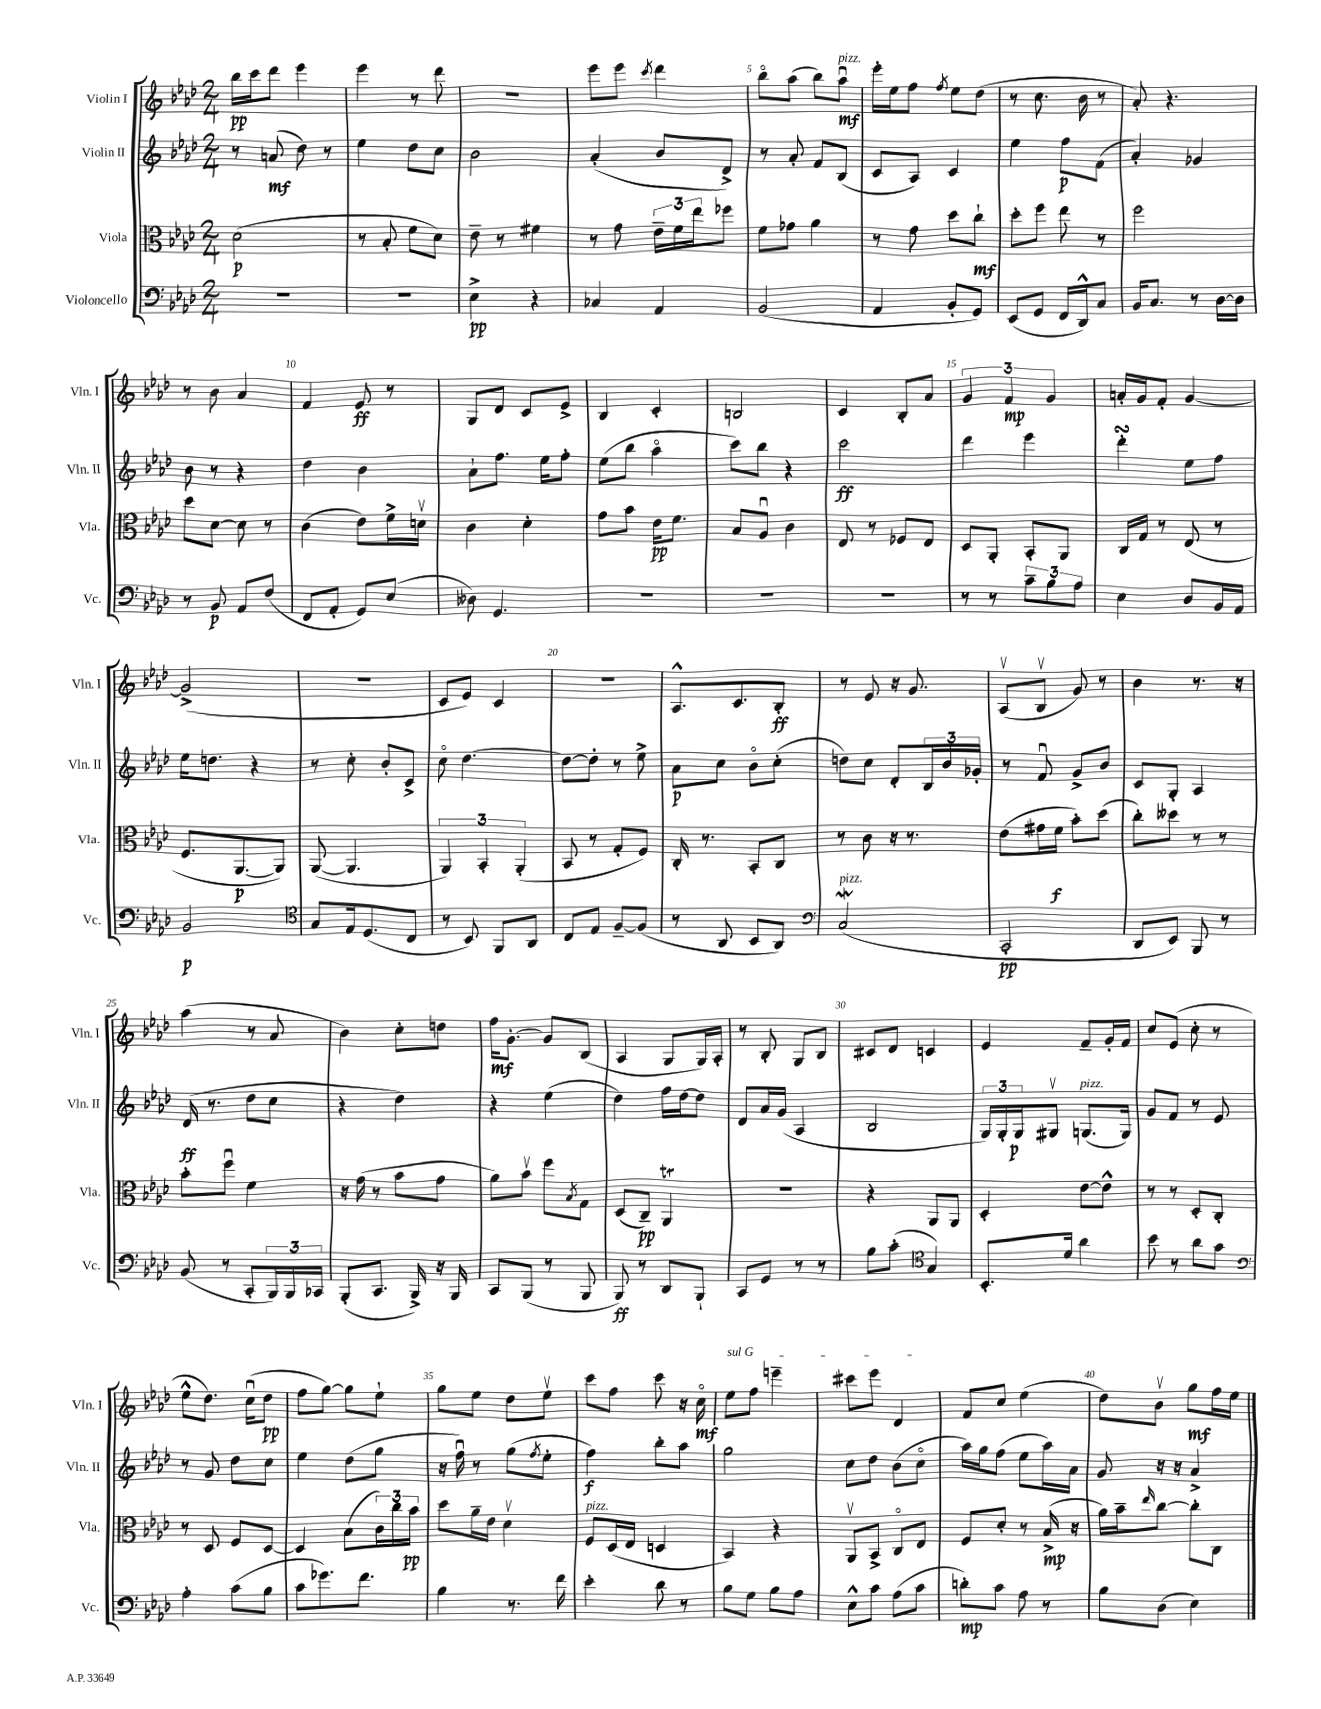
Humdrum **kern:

**kern	**dynam	**kern	**dynam	**kern	**dynam	**kern	**dynam
*part4	*part4	*part3	*part3	*part2	*part2	*part1	*part1
*staff4	*staff4	*staff3	*staff3	*staff2	*staff2	*staff1	*staff1
*I"Violoncello	*	*I"Viola	*	*I"Violin II	*	*I"Violin I	*
*I'Vc.	*	*I'Vla.	*	*I'Vln. II	*	*I'Vln. I	*
*clefF4	*	*clefC3	*	*clefG2	*	*clefG2	*
*k[b-e-a-d-]	*	*k[b-e-a-d-]	*	*k[b-e-a-d-]	*	*k[b-e-a-d-]	*
*M2/4	*	*M2/4	*	*M2/4	*	*M2/4	*
=1	=1	=1	=1	=1	=1	=1	=1
2r	.	(2d-\	p	8r	.	16bb-\LL	pp
.	.	.	.	.	.	16ccc\J	.
.	.	.	.	(8an/	mf	8ddd-\J	.
.	.	.	.	8dd-\)	.	4eee-\	.
.	.	.	.	8r	.	.	.
=2	=2	=2	=2	=2	=2	=2	=2
2r	.	8r	.	4ee-\	.	4eee-\	.
.	.	8B-'/	.	.	.	.	.
.	.	8f\L	.	8dd-\L	.	8r	.
.	.	8d-\J)	.	8cc\J	.	8ddd-\	.
=3	=3	=3	=3	=3	=3	=3	=3
4E-^\	pp	8e-~\	.	2b-\	.	2r	.
.	.	8r	.	.	.	.	.
4r	.	4f#X\	.	.	.	.	.
=4	=4	=4	=4	=4	=4	=4	=4
4C-X/	.	8r	.	(4a-'/	.	8eee-\L	.
.	.	8g\	.	.	.	8eee-\J	.
.	.	.	.	.	.	8qccc/	.
4AA-/	.	24e-~\LL	.	8b-/L	.	4ddd-\	.
.	.	24f\	.	.	.	.	.
.	.	24ee-\J	.	.	.	.	.
.	.	8ff-X\J	.	8d-^/J)	.	.	.
=5	=5	=5	=5	=5	=5	=5	=5
(2BB-/	.	8f\L	.	8r	.	8bb-\L	.
.	.	8g-X\J	.	8a-'/	.	(8aa-\J	.
.	.	4a-\	.	8f/L	.	8bb-\L)	.
!	!	!	!	!	!	!LO:TX:a:i:t=pizz.	!
.	.	.	.	(8B-/J	.	8aa-u\J	mf
=6	=6	=6	=6	=6	=6	=6	=6
4AA-/	.	8r	.	8c/L	.	16eee-'\LL	.
.	.	.	.	.	.	16ee-\J	.
.	.	8g\	.	8A-/J)	.	8ff\J	.
.	.	.	.	.	.	8qff/	.
8BB-'/L	.	8dd-\L	.	4c/	.	8ee-\L	.
8GG/J)	.	8cc`\J	mf	.	.	(8dd-\J	.
=7	=7	=7	=7	=7	=7	=7	=7
(8EE-/L	.	8dd-'\L	.	4ee-\	.	8r	.
8GG/J	.	8ff\J	.	.	.	8.cc\	.
16FF/LL	.	8ee-\	.	8ff\L	p	.	.
16DD-^^/J)	.	.	.	.	.	16b-\	.
8C/J	.	8r	.	(8f\J	.	8r	.
=8	=8	=8	=8	=8	=8	=8	=8
16BB-/KL	.	2ff\	.	4a-'/)	.	8a-'/)	.
8.C/J	.	.	.	.	.	.	.
.	.	.	.	.	.	4.r	.
8r	.	.	.	4g-X/	.	.	.
[16D-\LL	.	.	.	.	.	.	.
16D-\JJ]	.	.	.	.	.	.	.
!!LO:LB:g=z
=9	=9	=9	=9	=9	=9	=9	=9
8r	.	8dd-\L	.	8b-\	.	8r	.
8BB-/	p	[8d-\J	.	8r	.	8b-\	.
8AA-/L	.	8d-\]	.	4r	.	4a-/	.
(8F/J	.	8r	.	.	.	.	.
=10	=10	=10	=10	=10	=10	=10	=10
8FF/L	.	(4c\	.	4dd-\	.	4f/	.
8AA-'/J	.	.	.	.	.	.	.
8GG/L)	.	8e-\L)	.	4b-\	.	8e-/	ff
(8E-/J	.	16f^\L	.	.	.	8r	.
.	.	16dnv\JJ	.	.	.	.	.
=11	=11	=11	=11	=11	=11	=11	=11
8D--X\)	.	4c\	.	8a-`\L	.	8G/L	.
4.GG/	.	.	.	8.ff\J	.	8d-/J	.
.	.	4d-'\	.	.	.	8c/L	.
.	.	.	.	16ee-\KL	.	.	.
.	.	.	.	8ff'\J	.	8e-^/J	.
=12	=12	=12	=12	=12	=12	=12	=12
2r	.	8g\L	.	(8ee-\L	.	4B-/	.
.	.	8b-\J	.	8bb-\J	.	.	.
.	.	16e-\KL	pp	4aa-\	.	4c'/	.
.	.	8.f\J	.	.	.	.	.
=13	=13	=13	=13	=13	=13	=13	=13
2r	.	8B-/L	.	8ccc\L)	.	2Bn/	.
.	.	8A-u/J	.	8bb-\J	.	.	.
.	.	4c\	.	4r	.	.	.
=14	=14	=14	=14	=14	=14	=14	=14
2r	.	8E-/	.	2ccc\	ff	4c/	.
.	.	8r	.	.	.	.	.
.	.	8F-X/L	.	.	.	8B-'/L	.
.	.	8E-/J	.	.	.	8a-/J	.
=15	=15	=15	=15	=15	=15	=15	=15
8r	.	8D-/L	.	4ddd-\	.	6g/	.
8r	.	8AA-'/J	.	.	.	.	.
.	.	.	.	.	.	6f/	mp
12c~\L	.	8BB-'/L	.	4eee-\	.	.	.
12B-\	.	.	.	.	.	6g/	.
.	.	8AA-/J	.	.	.	.	.
12A-\J	.	.	.	.	.	.	.
=16	=16	=16	=16	=16	=16	=16	=16
4E-\	.	16C/LL	.	4ddd-sSSs'\	.	16an'/LL	.
.	.	16G/JJ	.	.	.	16g/J	.
.	.	8r	.	.	.	8f'/J	.
8D-/L	.	(8E-/	.	8ee-\L	.	[4g/	.
16BB-/L	.	8r	.	8ff\J	.	.	.
16AA-/JJ	.	.	.	.	.	.	.
!!LO:LB:g=z
=17	=17	=17	=17	=17	=17	=17	=17
2BB-/	p	8.F/L	.	16ee-\KL	.	(2g^/]	.
.	.	.	.	8.ddn\J	.	.	.
.	.	[8.AA-/	p	.	.	.	.
.	.	.	.	4r	.	.	.
.	.	8AA-/J])	.	.	.	.	.
=18	=18	=18	=18	=18	=18	=18	=18
*clefC4	*	*	*	*	*	*	*
8G/L	.	([8AA-/	.	8r	.	2r	.
16E-/k	.	4.AA-/]	.	8cc'\	.	.	.
(8.D-/	.	.	.	.	.	.	.
.	.	.	.	8b-'/L	.	.	.
8C/J	.	.	.	8c^/J	.	.	.
=19	=19	=19	=19	=19	=19	=19	=19
8r	.	6AA-/)	.	8cc\	.	8c/L	.
8BB-/)	.	.	.	[4.dd-\	.	8e-/J)	.
.	.	6BB-'/	.	.	.	.	.
8FF/L	.	.	.	.	.	4c/	.
.	.	(6AA-'/	.	.	.	.	.
8AA-/J	.	.	.	.	.	.	.
=20	=20	=20	=20	=20	=20	=20	=20
8C/L	.	8BB-/	.	8dd-\L_	.	2r	.
8E-/J	.	8r	.	8dd-'\J]	.	.	.
[8F~/L	.	8G'/L	.	8r	.	.	.
(8F/J]	.	8F/J)	.	8ee-^\	.	.	.
=21	=21	=21	=21	=21	=21	=21	=21
8r	.	16C'/	.	8a-\L	p	8.A-^^/L	.
.	.	8.r	.	.	.	.	.
8AA-/	.	.	.	8cc\J	.	.	.
.	.	.	.	.	.	8.c/	.
8BB-/L	.	8BB-'/L	.	8b-\L	.	.	.
8AA-/J)	.	8C/J	.	(8cc'\J	.	8B-'/J	ff
=22	=22	=22	=22	=22	=22	=22	=22
*clefF4	*	*	*	*	*	*	*
!LO:TX:a:i:t=pizz.	!	!	!	!	!	!	!
(2CW/	.	8r	.	8ddn\L)	.	8r	.
.	.	8c\	.	8cc\J	.	8e-/	.
.	.	16r	.	8d-'/L	.	16r	.
.	.	8.r	.	.	.	8.g/	.
.	.	.	.	24B-/L	.	.	.
.	.	.	.	24b-/	.	.	.
.	.	.	.	24g-X'/JJ	.	.	.
=23	=23	=23	=23	=23	=23	=23	=23
2CC'/	pp	(8e-\L	.	8r	.	(8A-v/L	.
.	.	16g#X\L	.	8fu/	.	8B-v/J	.
.	.	16f\JJ	f	.	.	.	.
.	.	8b-'\L)	.	8g^/L	.	8g/)	.
.	.	(8dd-\J	.	8b-/J	.	8r	.
=24	=24	=24	=24	=24	=24	=24	=24
8DD-/L	.	8cc'\L)	.	8c/L	.	4b-\	.
8EE-/J)	.	8dd--X\J	.	8G'/J	.	.	.
8BBB-/	.	8r	.	4A-/	.	8.r	.
8r	.	8r	.	.	.	.	.
.	.	.	.	.	.	16r	.
!!LO:LB:g=z
=25	=25	=25	=25	=25	=25	=25	=25
(8BB-/	.	8b-'\L	.	(16d-/	ff	(4aa-\	.
.	.	.	.	8.r	.	.	.
8r	.	8ffu\J	.	.	.	.	.
8CC'/L	.	4f\	.	8dd-\L	.	8r	.
24BBB-/L)	.	.	.	8cc\J	.	8a-/	.
24BBB-/	.	.	.	.	.	.	.
24CC-X/JJ	.	.	.	.	.	.	.
=26	=26	=26	=26	=26	=26	=26	=26
(8BBB-'/L	.	16r	.	4r	.	4b-\)	.
.	.	(16g\	.	.	.	.	.
8.CC/J	.	8r	.	.	.	.	.
.	.	8b-\L	.	4dd-\)	.	8cc'\L	.
16BBB-^/)	.	.	.	.	.	.	.
16r	.	8g\J	.	.	.	8ddn\J	.
16BBB-/	.	.	.	.	.	.	.
=27	=27	=27	=27	=27	=27	=27	=27
8CC/L	.	8a-\L)	.	4r	.	16ff\KL	mf
.	.	.	.	.	.	[8.g'\J	.
(8BBB-/J	.	8b-v\J	.	.	.	.	.
8r	.	8ff\L	.	(4ee-\	.	8g/L]	.
.	.	8qB-/	.	.	.	.	.
8BBB-/	.	8G\J	.	.	.	(8B-/J	.
=28	=28	=28	=28	=28	=28	=28	=28
8BBB-/)	ff	(8D-/L	.	4dd-\)	.	4A-/	.
8r	.	8C~/J)	pp	.	.	.	.
8DD-/L	.	4AA-T/	.	16ff\LL	.	8G/L	.
.	.	.	.	[16dd-\J	.	.	.
8BBB-`/J	.	.	.	8dd-\J]	.	16G/L)	.
.	.	.	.	.	.	16A-'/JJ	.
=29	=29	=29	=29	=29	=29	=29	=29
8CC/L	.	2r	.	8d-/L	.	8r	.
8GG/J	.	.	.	16a-/L	.	8B-'/	.
.	.	.	.	(16g/JJ	.	.	.
8r	.	.	.	4A-/	.	8G/L	.
8r	.	.	.	.	.	8B-/J	.
=30	=30	=30	=30	=30	=30	=30	=30
8B-\L	.	4r	.	2B-/	.	8c#X/L	.
(8c'\J	.	.	.	.	.	8d-/J	.
*clefC4	*	*	*	*	*	*	*
4G/)	.	8AA-/L	.	.	.	4cn/	.
.	.	8AA-/J	.	.	.	.	.
=31	=31	=31	=31	=31	=31	=31	=31
8.BB-'/L	.	4D-'/	.	24G/LL)	.	4e-/	.
.	.	.	.	24G'/	.	.	.
.	.	.	.	24G/J	p	.	.
.	.	.	.	8G#Xv/J	.	.	.
16d-/Jk	.	.	.	.	.	.	.
!	!	!	!	!LO:TX:a:i:t=pizz.	!	!	!
4a-\	.	[8e-\L	.	(8.Gn/L	.	8f~/L	.
.	.	8e-^^\J]	.	.	.	16g'/L	.
.	.	.	.	16G/Jk)	.	16f/JJ	.
=32	=32	=32	=32	=32	=32	=32	=32
8b-\	.	8r	.	8g/L	.	8cc/L	.
8r	.	8r	.	8f/J	.	(8e-/J	.
8a-\L	.	8D-'/L	.	8r	.	8cc'\	.
8g\J	.	8C'/J	.	8e-/	.	8r	.
!!LO:LB:g=z
=33	=33	=33	=33	=33	=33	=33	=33
*clefF4	*	*	*	*	*	*	*
4A-'\	.	8r	.	8r	.	8ee-^^\L	.
.	.	8D-/	.	8g/	.	8.dd-\J)	.
(8c\L	.	8F/L	.	8dd-\L	.	.	.
.	.	.	.	.	.	(16ccu\KL	.
8B-\J	.	[8D-/J	.	8cc\J	.	8dd-\J	pp
=34	=34	=34	=34	=34	=34	=34	=34
8c\L	.	4D-/]	.	4ee-\	.	8ff\L	.
8.g-X\)	.	.	.	.	.	[8gg\J)	.
.	.	(8B-\L	.	(8dd-\L	.	8gg\L]	.
8.f\J	.	.	.	.	.	.	.
.	.	24c\L)	.	8gg\J	.	8ee-`\J	.
.	.	24cc\	.	.	.	.	.
.	.	24b-\JJ	pp	.	.	.	.
=35	=35	=35	=35	=35	=35	=35	=35
4B-\	.	8dd-\L	.	16r	.	8gg\L	.
.	.	.	.	16ffu\)	.	.	.
.	.	16a-~\L	.	8r	.	8ee-\J	.
.	.	16e-\JJ	.	.	.	.	.
8.r	.	4d-v\	.	(8gg\L	.	8dd-\L	.
.	.	.	.	8qff/	.	.	.
.	.	.	.	8ee-'\J	.	8ee-v\J	.
16f\	.	.	.	.	.	.	.
=36	=36	=36	=36	=36	=36	=36	=36
!	!	!LO:TX:a:i:t=pizz.	!	!	!	!	!
4e-'\	.	8F/L	.	4ff\)	f	8ccc\L	.
.	.	(16D-/L	.	.	.	8ff\J	.
.	.	16E-/JJ	.	.	.	.	.
8d-\	.	4Dn/	.	8bb-'\L	.	8ccc\	.
8r	.	.	.	8aa-\J	.	16r	.
.	.	.	.	.	.	16cc\	mf
=37	=37	=37	=37	=37	=37	=37	=37
!	!	!	!	!	!	!LO:TX:a:i:t=sul G	!
8B-\L	.	4BB-/)	.	2gg\	.	8ee-\L	.
8G\J	.	.	.	.	.	8ff\J	.
8B-\L	.	4r	.	.	.	4eeen~\	.
8A-\J	.	.	.	.	.	.	.
=38	=38	=38	=38	=38	=38	=38	=38
8E-^^\L	.	8AA-v/L	.	8cc\L	.	8ccc#X\L	.
8c\J	.	8BB-^/J	.	8dd-\J	.	8eee-\J	.
(8A-\L	.	8C/L	.	(8b-\L	.	4d-/	.
8c\J	.	8E-/J	.	8cc\J	.	.	.
=39	=39	=39	=39	=39	=39	=39	=39
8dn'\L)	mp	8F/L	.	16aa-\LL)	.	8f/L	.
.	.	.	.	16gg\J	.	.	.
8c\J	.	8d-'/J	.	(8ff\J	.	8cc/J	.
8A-\	.	8r	.	8ee-\L	.	(4ee-\	.
8r	.	(16B-^/	mp	16aa-\L)	.	.	.
.	.	16r	.	16a-\JJ	.	.	.
=40	=40	=40	=40	=40	=40	=40	=40
8B-\L	.	16a-\LL)	.	8g/	.	8dd-\L)	.
.	.	16b-~\J	.	.	.	.	.
.	.	16qqee-/	.	.	.	.	.
(8D-\J	.	[8cc\J	.	16r	.	8b-v\J	.
.	.	.	.	16r	.	.	.
4E-\)	.	8cc'\L]	.	4a-^/	.	8gg\L	mf
.	.	8C\J	.	.	.	16ff\L	.
.	.	.	.	.	.	16ee-\JJ	.
==	==	==	==	==	==	==	==
*-	*-	*-	*-	*-	*-	*-	*-
